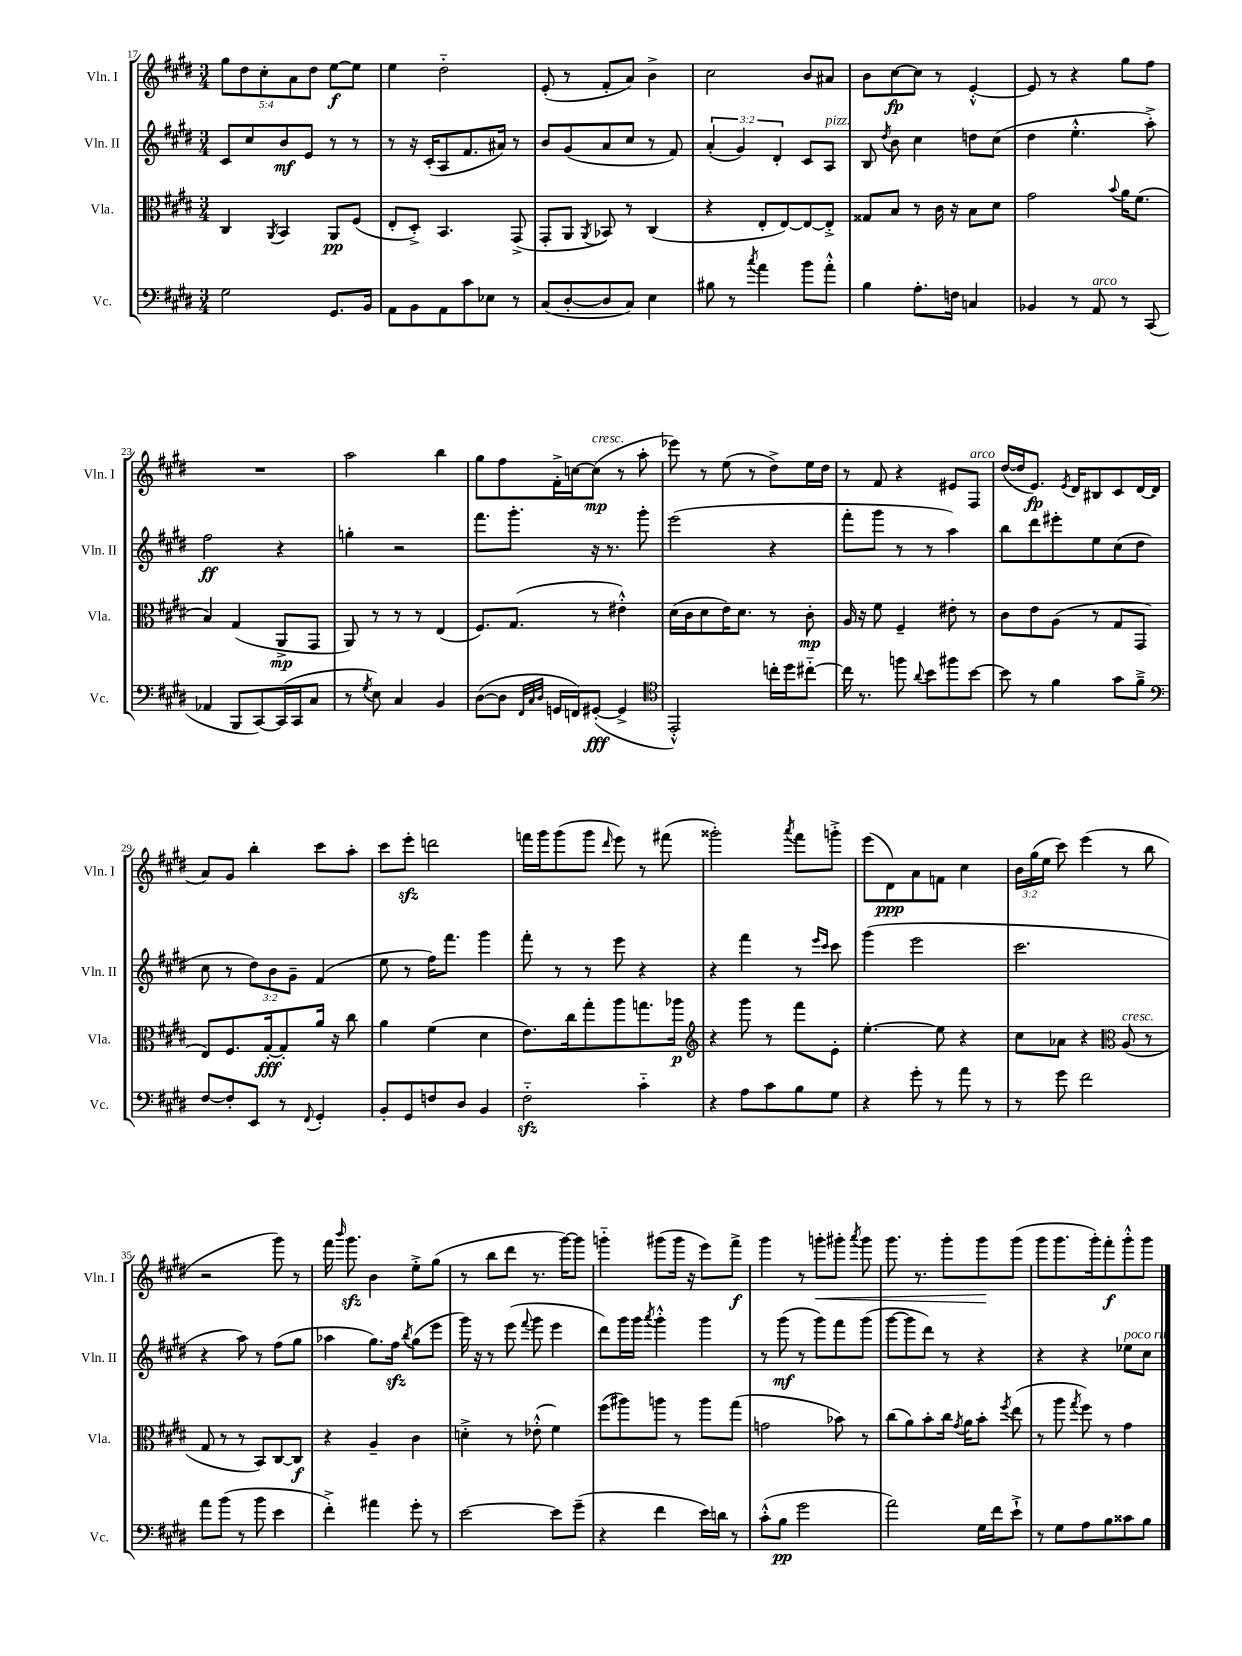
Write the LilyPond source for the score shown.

<<
\new StaffGroup <<
\new Staff = "s0" \with { instrumentName = "Vln. I" shortInstrumentName = "Vln. I" } {
    \clef treble \key e \major \numericTimeSignature \time 3/4 \override Staff.TupletNumber.text = #tuplet-number::calc-fraction-text
    \autoBeamOff \tuplet 5/4 { gis''8[ dis''8 cis''8-. a'8 dis''8] } e''8[~\f e''8] |
    e''4 dis''2-_ |
    e'8-.( r8 fis'8[-. a'8]) b'4-> |
    cis''2 b'8[ ais'8] |
    b'8[ cis''8~\fp cis''8] r8 e'4~-.-^ |
    e'8 r8 r4 gis''8[ fis''8] |
    R2. |
    a''2 b''4 |
    gis''8[ fis''8 fis'16-.-> c''16~ c''8]\mp^\markup { \italic "cresc." }( r8 a''8-. |
    ees'''8) r8 e''8( r8 dis''8[->) e''16 dis''16] |
    r8 fis'8 r4 eis'8[ fis8]^\markup { \italic "arco" } |
    dis''16[~( dis''16 e'8.]\fp) \acciaccatura { e'8 } dis'16[ bis8 cis'8 dis'16~ dis'16]( |
    a'8[) gis'8] b''4-. cis'''8[ a''8]-. |
    cis'''8[ e'''8]-.\sfz d'''2 |
    f'''16[ gis'''16 gis'''8( gis'''8] \grace { dis'''16 } e'''8) r8 fis'''8( |
    gisis'''2-.) \acciaccatura { a'''8 } fis'''8[ g'''8]-.-> |
    e'''8[( dis'8\ppp) a'8 f'8] cis''4 |
    \tuplet 3/2 { b'16[ gis''16( e''16] } cis'''8) e'''4( r8 b''8 |
    r2 gis'''8) r8 |
    fis'''16 \grace { b'''16 } gis'''8.\sfz b'4 e''8[-.-> gis''8]( |
    r8 b''8[ dis'''8] r8. gis'''16[~) gis'''8] |
    g'''4-_ gis'''8[( gis'''16] r16 e'''8[) fis'''8]->\f |
    gis'''4 r8 g'''8[-.\< gis'''8]-. \acciaccatura { a'''8 } gis'''8 |
    gis'''8. r8. gis'''8[-. gis'''8\! gis'''8]( |
    gis'''8[ gis'''8. gis'''16-.) fis'''8-.\f gis'''8-.-^ gis'''8] \bar "|." |
}
\new Staff = "s1" \with { instrumentName = "Vln. II" shortInstrumentName = "Vln. II" } {
    \clef treble \key e \major \numericTimeSignature \time 3/4 \override Staff.TupletNumber.text = #tuplet-number::calc-fraction-text
    \autoBeamOff cis'8[ cis''8 b'8\mf e'8] r8 r8 |
    r8 r16 cis'16[-.( a8 fis'8. ais'16]) r8 |
    b'8[ gis'8( a'8 cis''8] r8 fis'8) |
    \tuplet 3/2 { a'4-.( gis'4) dis'4-. } cis'8[ a8]^\markup { \italic "pizz." } |
    b8 \acciaccatura { dis''8 } b'8 cis''4 d''8[ cis''8]( |
    dis''4 e''4.-.-^ a''8-.->) |
    fis''2\ff r4 |
    g''4-. r2 |
    fis'''8.[ gis'''8.]-. r16 r8. gis'''8-. |
    e'''2( r4 |
    fis'''8[-. gis'''8] r8 r8 a''4) |
    b''8[ dis'''8 eis'''8-. e''8 cis''8( dis''8] |
    cis''8 r8 \tuplet 3/2 { dis''8[) b'8 gis'8]-- } fis'4( |
    e''8 r8 fis''16[) fis'''8.] gis'''4 |
    fis'''8-. r8 r8 e'''8 r4 |
    r4 fis'''4 r8 \grace { e'''16[ cis'''16] } cis'''8 |
    gis'''4( e'''2 |
    cis'''2. |
    r4 a''8) r8 fis''8[( gis''8] |
    aes''4 gis''8.[) fis''16]\sfz \acciaccatura { b''8 } gis''8[( e'''8] |
    gis'''16) r16 r8 e'''8( \appoggiatura { fis'''8 } gis'''8 e'''4 |
    dis'''8[) gis'''16 gis'''16] \acciaccatura { a'''8 } gis'''4-.-^ gis'''4 |
    r8 gis'''8\mf( r8 gis'''8[) fis'''8 gis'''8]( |
    gis'''8[~ gis'''8 dis'''8]) r8 r4 |
    r4 r4 ees''8[^\markup { \italic "poco rit." } cis''8] \bar "|." |
}
\new Staff = "s2" \with { instrumentName = "Vla." shortInstrumentName = "Vla." } {
    \clef alto \key e \major \numericTimeSignature \time 3/4
    \autoBeamOff cis4 \acciaccatura { a,8 } b,4 a,8[\pp fis8]( |
    e8[-. dis8]-.->) b,4. gis,8->( |
    gis,8[-. a,8] \acciaccatura { a,8 } bes,8) r8 cis4( |
    r4 e8[-. e8~) e8~ e8]-.-> |
    gisis8[ b8] r8 cis'16 r16 b8[ dis'8] |
    gis'2 \appoggiatura { b'8 } a'16[ fis'8.]( |
    b4) gis4( a,8[->\mp gis,8] |
    a,8) r8 r8 r8 e4( |
    fis8.[) gis8.]( r8 eis'4-.-^) |
    dis'16[( cis'16 dis'8 e'16) dis'8.] r8 cis'8-.\mp |
    a16 r16 fis'8 fis4-- eis'8-. r8 |
    cis'8[ e'8 a8]( r8 gis8[ gis,8] |
    e8[) fis8. gis16~-.\fff gis8-. a'16] r16 cis''8 |
    a'4 fis'4( dis'4 |
    e'8.[) cis''16 gis''8-. a''8 g''8. aes''16]\p |
    \clef treble r4 gis'''8 r8 fis'''8[ e'8]-. |
    e''4.~-. e''8 r4 |
    cis''8[ aes'8] r4 \clef alto a8^\markup { \italic "cresc." }( r8 |
    gis8 r8 r8 b,8[) cis8~ cis8]\f |
    r4 a4-- cis'4 |
    d'4-.-> r8 ees'8-.-^( fis'4) |
    fis''8[( ais''8) a''8] r8 a''8[ gis''8]( |
    g'2 bes'8) r8 |
    cis''8[( a'8) b'8-. cis''16] \acciaccatura { gis'8 } a'16[ b'8]-. \acciaccatura { fis''8 } e''8( |
    r8 a''8 \acciaccatura { gis''8 } fis''8) r8 gis'4 \bar "|." |
}
\new Staff = "s3" \with { instrumentName = "Vc." shortInstrumentName = "Vc." } {
    \clef bass \key e \major \numericTimeSignature \time 3/4
    \autoBeamOff gis2 gis,8.[ b,16] |
    a,8[ b,8 a,8 cis'8 ees8] r8 |
    cis8[( dis8~-. dis8 cis8]) e4 |
    bis8 r8 \acciaccatura { cis''8 } a'4 b'8[ a'8]-.-^ |
    b4 a8.[-. f16] c4 |
    bes,4 r8 a,8^\markup { \italic "arco" } r8 cis,8( |
    aes,4 b,,8[ cis,8~) cis,16( cis,16 cis8] |
    r8 \acciaccatura { gis8 } e8) cis4 b,4 |
    dis8[~( dis8] \grace { fis,32[ cis32 dis32] } g,16[ f,16) gis,8]~-.\fff( gis,4-> |
    \clef tenor e,2-.-^) c''16[-. dis''16 cis''8]~-_ |
    cis''16 r8. f''8 \appoggiatura { a'8 } b'8[ fis''8 b'8]~ |
    b'8 r8 fis'4 gis'8[ fis'8]---> |
    \clef bass fis8[~ fis8-. e,8] r8 \appoggiatura { fis,8 } gis,4-. |
    b,8[-. gis,8 f8 dis8] b,4 |
    fis2-_\sfz cis'4-_ |
    r4 a8[ cis'8 b8 gis8] |
    r4 gis'8-. r8 a'8 r8 |
    r8 gis'8 fis'2 |
    a'8[ b'8]( r8 b'8 e'4 |
    fis'4-.->) ais'4 gis'8-. r8 |
    e'2~ e'8[ gis'8]--( |
    r4 fis'4 e'16[) d'16] r8 |
    cis'8[-.-^( b8]\pp gis'2 |
    a'2) gis16[ fis'16 e'8]-!-> |
    r8 gis8[ a8 b8 cisis'8 b8] \bar "|." |
}
>>
>>
\layout { \context { \Score currentBarNumber = #17 } }
